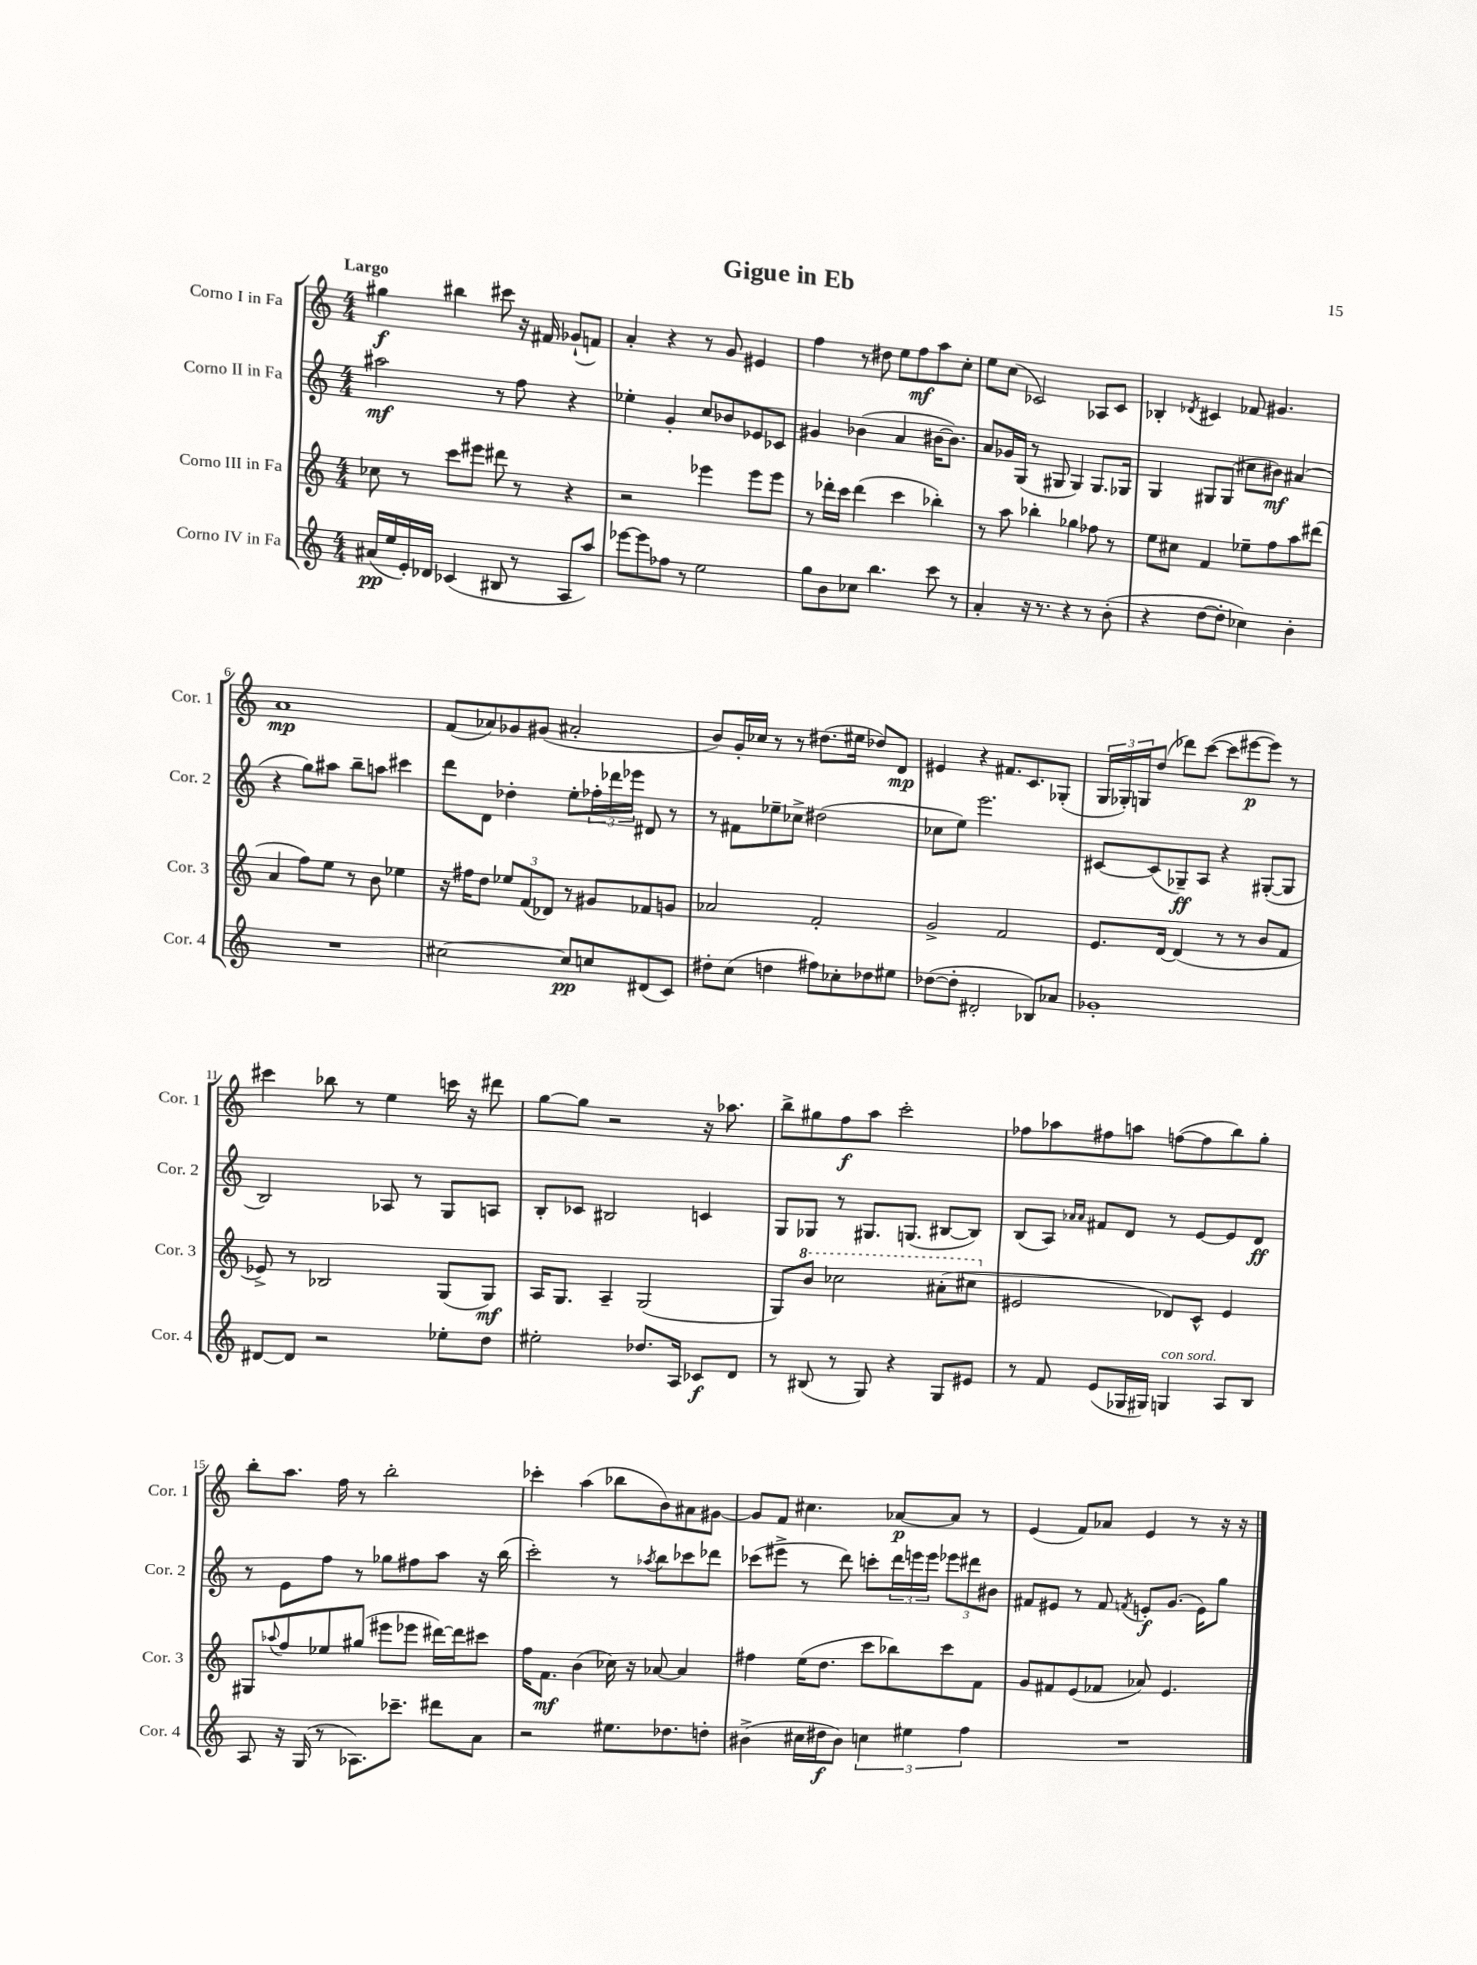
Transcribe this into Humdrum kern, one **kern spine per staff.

**kern	**kern	**kern	**kern
*staff4	*staff3	*staff2	*staff1
*clefG2	*clefG2	*clefG2	*clefG2
*k[]	*k[]	*k[]	*k[]
*M4/4	*M4/4	*M4/4	*M4/4
(16a#/LL	8cc-\	2aa#\	4gg#\
16ee/	.	.	.
16e'/)	8r	.	.
16d-/JJ	.	.	.
(4c-/	8ccc\L	.	4bb#\
.	8eee#\J	.	.
8B#/	8ddd#\	8r	8ccc#\
8r	8r	8ff\	16r
.	.	.	16f#/
8A/L	4r	4r	(8g-`/L
8aa/J)	.	.	8f/J)
=	=	=	=
[8eee-\L	2r	4ee-'\	4a'/
8eee-\]	.	.	.
8ff-\J	.	4g'/	4r
8r	.	.	.
2ee\	4eee-\	8cc/L	8r
.	.	8b-/	8g/
.	8eee-\L	8e-/	4e#/
.	8eee-\J	8c-/J	.
=	=	=	=
8gg\L	8r	4g#/	4ff\
8b\	16ddd-'\LL	.	.
.	16ccc\JJ	.	.
8cc-\J	(4ddd-\	(4b-\	8r
4.bb\	.	.	8dd#\
.	4ccc\	4a/	8ee\L
.	.	.	8ff\
8ccc\	4bb-'\)	[16b#\LK	8aa\
.	.	8.b#\]J)	.
8r	.	.	8cc'\J
=	=	=	=
4a'/	8r	8a/L	8ee\L
.	8aa\	16g-/L	(8cc\J
.	.	(16G/JJ	.
16r	4bb-'\	8r	2c-/)
8.r	.	.	.
.	.	8G#/	.
4r	4gg-\	4G#/)	.
8r	8ff-\	8.G#/L	8A-/L
(8b'\	8r	.	8c-/J
.	.	16G-/Jk	.
=	=	=	=
4r	8ee\L	4G/	4B-'/
.	8cc#\J	.	.
.	.	.	8qd-/
[8dd\L	4f/	8G#/L	4c#/
8dd'\]J	.	(8G#/J	.
4cc-\)	8ee-~\L	8cc#\L	8f-/
.	8ff\	8b#\J)	4.g#/
4b'\	8aa\	(4a#/	.
.	(8ddd#\J	.	.
=	=	=	=
1r	4a/	4r	1a
.	8ff\L)	8gg\L)	.
.	8ee\J	8aa#\J	.
.	8r	8bb~\L	.
.	8b\	8aa\J	.
.	4ee-\	4ccc#\	.
=	=	=	=
[2cc#\	16r	8ddd\L	(8f/L
.	16ff#\LK	.	.
.	8dd\J	8d\J	8a-/)
.	12ee-/L	4dd-'\	8g-/
.	(12f/	.	.
.	.	.	(8g#/J
.	12d-/J)	.	.
8cc#/]L	8r	8ee'\L	2a#'/
8cc/	8g#/L	24ff-'\L	.
.	.	24ddd-\	.
.	.	24eee-\JJ	.
(8d#/	8f-/	8d#/	.
8c/J)	8g/J	8r	.
=	=	=	=
8dd#'\L	2a-/	8r	8b/L)
(8cc\J	.	8f#\L	16g'/L
.	.	.	16cc-/JJ
4dd\	.	8ee-~\	8r
.	.	8cc-^\J	8r
8ff#\L)	2f'/	(2dd#\	(8.dd#\L
8cc-'\	.	.	.
.	.	.	16ee#\Jk
8dd-\	.	.	8dd-/L)
8ee#\J	.	.	8d/J
=	=	=	=
([8dd-\L	2g^/	8cc-\L	4e#/
8dd-'\]J	.	8ee\J)	.
2d#'/	.	2.eee\	4r
.	2f/	.	8.f#/L
.	.	.	8.c/
8B-/L)	.	.	.
8a-/J	.	.	(8G-'/J
=	=	=	=
1g-'	8.e/L	[8c#/L	24G/LL
.	.	.	24G-'/)
.	.	.	24G/J
.	.	(8c#/]	(8dd/J
.	[16d/Jk	.	.
.	(4d/]	8G-~/)	8ddd-\L)
.	.	8A/J	([8ccc\J
.	8r	4r	8ccc\]L
.	8r	.	[8eee#\
.	8b/L	([8G#'/L	8eee#\]J)
.	8f/J	8G#/]J	8r
=	=	=	=
[8d#/L	8e-^/)	2B/)	4ccc#\
8d#/]J	8r	.	.
2r	2B-/	.	8bb-\
.	.	.	8r
.	.	8A-/	4ee\
.	.	8r	.
8ee-'\L	(8G/L	8G/L	16ccc\
.	.	.	16r
8dd\J	8G/J)	8A/J	8ddd#\
=	=	=	=
2ee#'\	16A/LK	8B'/L	[8gg\L
.	8.G/J	.	.
.	.	8c-/J	8gg\]J
.	4A~/	2B#/	2r
8.dd-/L	(2G/	.	.
16A/Jk	.	.	.
8c-/L	.	4c/	16r
.	.	.	8.aa-\
8d/J	.	.	.
=	=	=	=
8r	8G/L)	8G/L	8bb^\L
(8B#/	8bb/J	8G-/J	8gg#\
8r	2ccc-\	8r	8ff\
8G/)	.	8.G#/L	8aa\J
4r	.	.	2ccc'\
.	.	(8.G/J	.
8G/L	(8aa#'\L	[8B#/L	.
8e#/J	8ccc#\J	8B#/]J)	.
=	=	=	=
8r	2e#/	(8B/L	8ff-\L
8f/	.	8A/J)	8aa-\
.	.	16qqa-/LL	.
.	.	16qqa-/JJ	.
(8e/L	.	8f#/L	8ff#\
16G-/L	.	8d/J	8aa\J
16G#/JJ)	.	.	.
4G/	8d-/L)	8r	([8ff\L
.	8c^^/J	[8e/L	8ff\]
8A/L	4e#/	8e/]	8bb\)
8B/J	.	8d/J	8gg'\J
=	=	=	=
8A/	8G#/L	8r	8bb'\L
.	8qqaa-/	.	.
16r	8ff/	8e\L	8.aa\J
(16G/	.	.	.
8r	8ee-/	8ff\J	.
.	.	.	16ff\
8.A-\L)	(8gg#/J	8r	8r
.	8eee#\L	8gg-\L	2bb'\
8.ccc-~\J	.	.	.
.	8eee-\J	8ff#\	.
8ddd#\L	[16ddd#\LL)	8aa\J	.
.	16ddd#\]J	.	.
8a\J	8ccc#\J	16r	.
.	.	(16bb\	.
=	=	=	=
2r	16ff\LK	2ccc'\)	4ccc-'\
.	8.f\J	.	.
.	(4b\	.	(4aa\
8.ee#\L	16cc-\)	8r	8bb-\L
.	16r	.	.
.	.	8qaa-/	.
.	[8a-/	8bb\L	8b\)
8.dd-\	.	.	.
.	4a-/]	8ccc-\	8a#\
8dd'\J	.	8ddd-\J	[8g#\J
=	=	=	=
(4b#^\	4ff#\	(8ccc-\L	8g#/]L
.	.	8eee#^\J	8f/J
16cc#\LL	(16ee\LK	8r	4.cc#\
16dd#\J	8.dd\J	.	.
8b#\J)	.	8ddd\)	.
6cc\	8ccc\L	8ccc'\L	.
.	8bb-\)	24ddd\L	[8a-/L
6ee#\	.	24eee\	.
.	.	24eee\JJ	.
.	8ccc\	12eee-\L	8a-/]J
6ff\	.	12ddd#\	.
.	8f\J	.	8r
.	.	12b#\J	.
=	=	=	=
1r	8g/L	8f#/L	(4e/
.	8f#/	8e#/J	.
.	(8e/	8r	8f/L)
.	8f-/J	8f#/	8a-/J
.	.	8qf/	.
.	8a-/)	8e'/L	4e/
.	4.e/	(8.g/J	.
.	.	.	8r
.	.	16e\LK)	.
.	.	8gg\J	16r
.	.	.	16r
==	==	==	==
*-	*-	*-	*-
